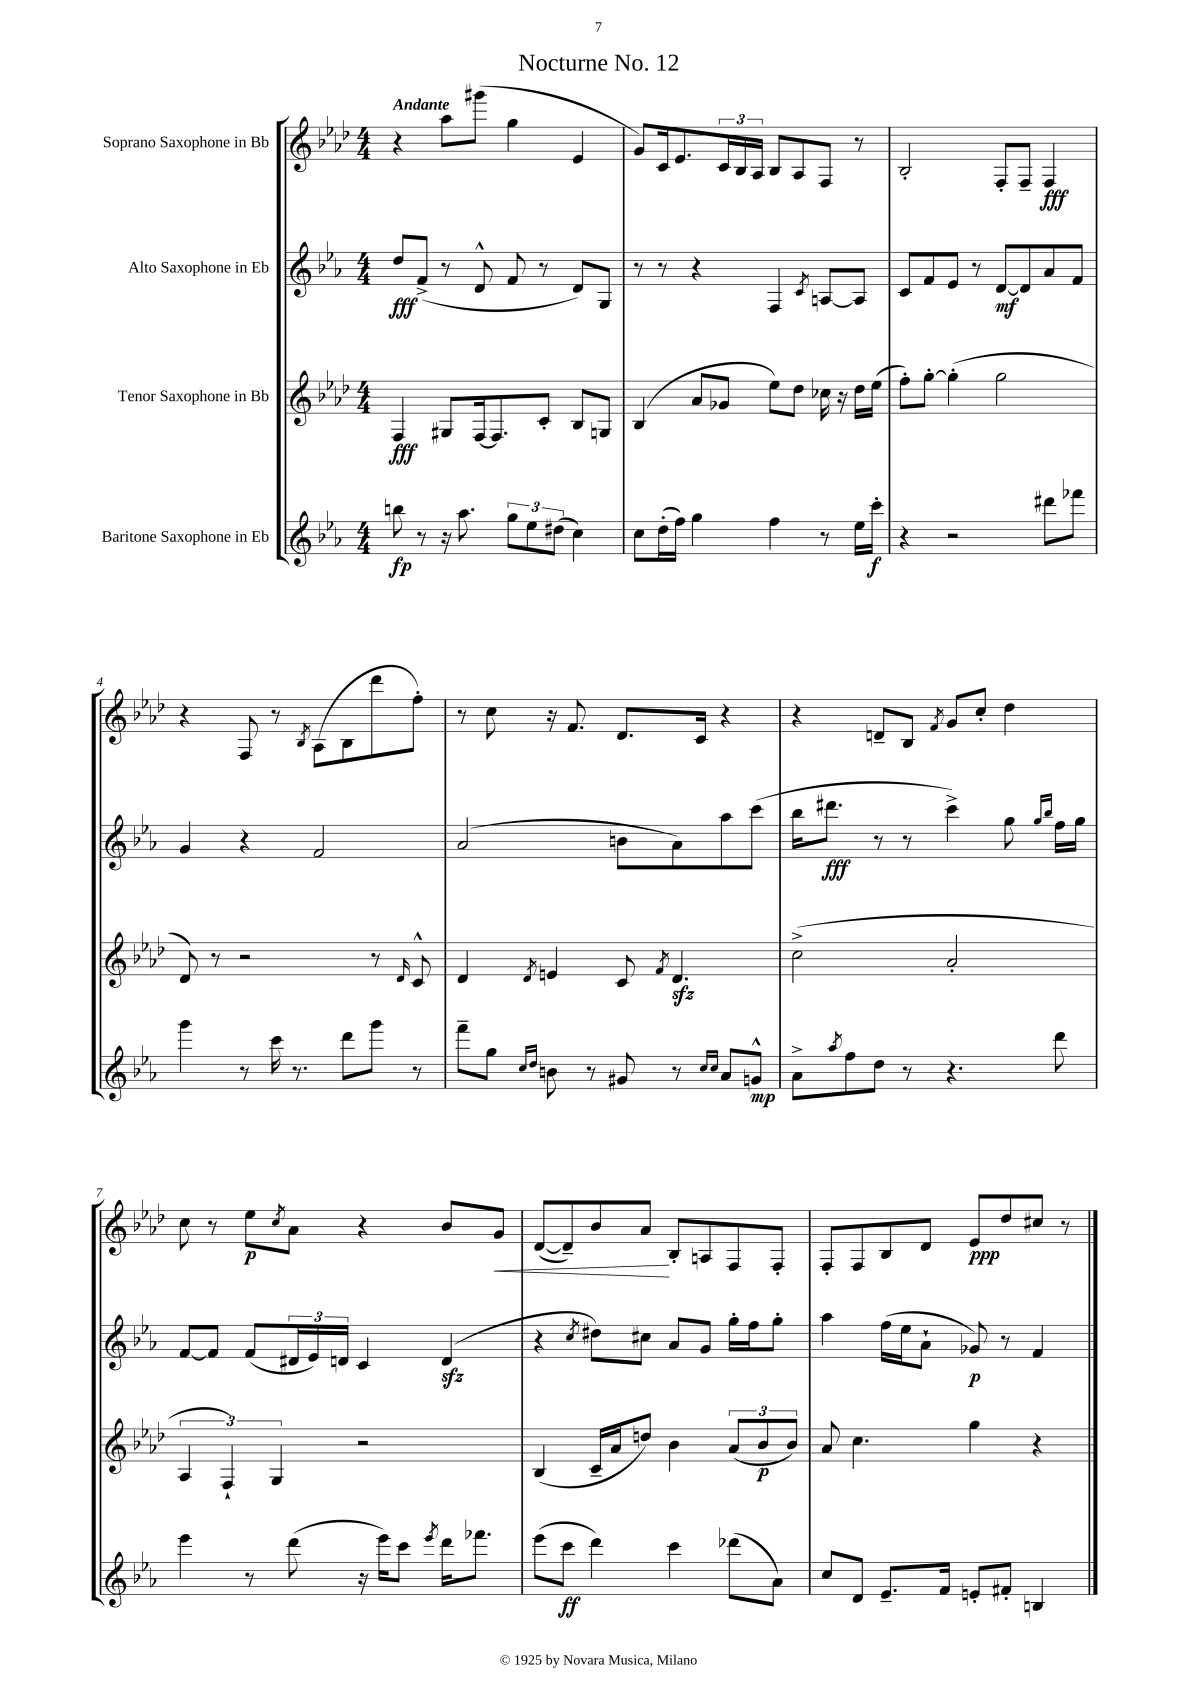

**kern	**dynam	**kern	**dynam	**kern	**dynam	**kern	**dynam
*part4	*part4	*part3	*part3	*part2	*part2	*part1	*part1
*staff4	*staff4	*staff3	*staff3	*staff2	*staff2	*staff1	*staff1
*I"Baritone Saxophone in Eb	*	*I"Tenor Saxophone in Bb	*	*I"Alto Saxophone in Eb	*	*I"Soprano Saxophone in Bb	*
*clefG2	*	*clefG2	*	*clefG2	*	*clefG2	*
*k[b-e-a-]	*	*k[b-e-a-d-]	*	*k[b-e-a-]	*	*k[b-e-a-d-]	*
*M4/4	*	*M4/4	*	*M4/4	*	*M4/4	*
=1	=1	=1	=1	=1	=1	=1	=1
!	!	!	!	!	!	!LO:TX:a:B:t=Andante	!
8bbn\	fp	4F/	fff	8dd/L	fff	4r	.
8r	.	.	.	(8f^/J	.	.	.
16r	.	8G#X/L	.	8r	.	8aa-\L	.
8.aa-\	.	.	.	.	.	.	.
.	.	[16F/k	.	8d^^/	.	(8ggg#X\J	.
.	.	8.F/]	.	.	.	.	.
12gg\L	.	.	.	8f/	.	4gg\	.
12ee-\	.	.	.	.	.	.	.
.	.	8c'/J	.	8r	.	.	.
(12dd#X\J	.	.	.	.	.	.	.
4cc\)	.	8B-/L	.	8d/L)	.	4e-/	.
.	.	8Gn/J	.	8G/J	.	.	.
=2	=2	=2	=2	=2	=2	=2	=2
8cc\L	.	(4B-/	.	8r	.	8g/L)	.
(16dd'\L	.	.	.	8r	.	16c/k	.
16ff\JJ)	.	.	.	.	.	8.e-/	.
4gg\	.	8a-/L	.	4r	.	.	.
.	.	8g-X/J	.	.	.	24c/L	.
.	.	.	.	.	.	24B-/	.
.	.	.	.	.	.	24A-/JJ	.
4ff\	.	8ee-\L)	.	4F/	.	8B-/L	.
.	.	8dd-\J	.	.	.	8A-/	.
.	.	.	.	8qc/	.	.	.
8r	.	16cc-X\	.	[8An/L	.	8F/J	.
.	.	16r	.	.	.	.	.
16ee-\LL	.	16dd-\LL	.	8A/J]	.	8r	.
16ccc'\JJ	f	(16ee-\JJ	.	.	.	.	.
=3	=3	=3	=3	=3	=3	=3	=3
4r	.	8ff'\L)	.	8c/L	.	2B-'/	.
.	.	[8gg'\J	.	8f/	.	.	.
2r	.	(4gg'\]	.	8e-/J	.	.	.
.	.	.	.	8r	.	.	.
.	.	2gg\	.	[8d/L	mf	8F'/L	.
.	.	.	.	8d/]	.	8F~/J	.
8ddd#X\L	.	.	.	8a-/	.	4F/	fff
8fff-X\J	.	.	.	8f/J	.	.	.
!!LO:LB:g=z
=4	=4	=4	=4	=4	=4	=4	=4
4ggg\	.	8d-/)	.	4g/	.	4r	.
.	.	8r	.	.	.	.	.
8r	.	2r	.	4r	.	8F/	.
16ccc\	.	.	.	.	.	8r	.
8.r	.	.	.	.	.	.	.
.	.	.	.	.	.	8qB-/	.
.	.	.	.	2f/	.	(8A-\L	.
8ddd\L	.	.	.	.	.	8B-\	.
8ggg\J	.	8r	.	.	.	8ddd-\	.
.	.	16qqd-/	.	.	.	.	.
8r	.	8c^^/	.	.	.	8ff'\J)	.
=5	=5	=5	=5	=5	=5	=5	=5
8fff~\L	.	4d-/	.	(2a-/	.	8r	.
8gg\J	.	.	.	.	.	8cc\	.
16qqcc/LL	.	.	.	.	.	.	.
16qqdd/JJ	.	8qd-/	.	.	.	.	.
8bn\	.	4en/	.	.	.	16r	.
.	.	.	.	.	.	8.f/	.
8r	.	.	.	.	.	.	.
8g#X/	.	8c/	.	8bn\L	.	8.d-/L	.
.	.	8qf/	.	.	.	.	.
8r	.	4.d-zz/	.	8a-\)	.	.	.
.	.	.	.	.	.	16c/Jk	.
16qqcc/LL	.	.	.	.	.	.	.
16qqcc/JJ	.	.	.	.	.	.	.
8a-/L	.	.	.	8aa-\	.	4r	.
8gn^^/J	mp	.	.	(8ccc\J	.	.	.
=6	=6	=6	=6	=6	=6	=6	=6
8a-^\L	.	(2cc^\	.	16bb-\KL	.	4r	.
.	.	.	.	8.ddd#X\J	fff	.	.
8qaa-/	.	.	.	.	.	.	.
8ff\	.	.	.	.	.	.	.
8dd\J	.	.	.	8r	.	8dn~/L	.
8r	.	.	.	8r	.	8B-/J	.
.	.	.	.	.	.	8qf/	.
4.r	.	2a-'/	.	4ccc^\)	.	8g/L	.
.	.	.	.	.	.	8cc'/J	.
.	.	.	.	8gg\	.	4dd-\	.
.	.	.	.	16qqgg/LL	.	.	.
.	.	.	.	16qqbb-/JJ	.	.	.
8ddd\	.	.	.	16ff\LL	.	.	.
.	.	.	.	16gg\JJ	.	.	.
!!LO:LB:g=z
=7	=7	=7	=7	=7	=7	=7	=7
4eee-\	.	6A-/	.	[8f/L	.	8cc\	.
.	.	.	.	8f/J]	.	8r	.
.	.	6F`/)	.	.	.	.	.
8r	.	.	.	(8f/L	.	8ee-\L	p
.	.	6G/	.	.	.	.	.
.	.	.	.	.	.	8qcc/	.
(8ddd\	.	.	.	24d#X/L	.	8a-\J	.
.	.	.	.	24e-/)	.	.	.
.	.	.	.	24dn/JJ	.	.	.
16r	.	2r	.	4c/	.	4r	.
16eee-\KL)	.	.	.	.	.	.	.
8ccc\J	.	.	.	.	.	.	.
8qeee-/	.	.	.	.	.	.	.
16ddd\KL	.	.	.	(4dzz/	.	8b-/L	.
8.fff-X\J	.	.	.	.	.	.	.
!	!	!	!	!	!	!	!LO:HP:b
.	.	.	.	.	.	8g/J	<
=8	=8	=8	=8	=8	=8	=8	=8
(8eee-\L	.	(4B-/	.	4r	.	([8d-/L	.
8ccc\J	ff	.	.	.	.	8d-~/])	.
.	.	.	.	8qcc/	.	.	.
4ddd\)	.	16c~/LL	.	8dd#X\L)	.	8b-/	.
.	.	16a-/J	.	.	.	.	.
.	.	8ddn/J)	.	8cc#X\J	.	8a-/J	.
4ccc\	.	4b-\	.	8a-/L	.	8B-'/L	[
.	.	.	.	8g/J	.	8An/	.
(8ddd-X\L	.	(12a-/L	.	16gg'\LL	.	8F/	.
.	.	.	.	16ff\J	.	.	.
.	.	12b-/	p	.	.	.	.
8a-\J)	.	.	.	8gg'\J	.	8F'/J	.
.	.	12b-/J)	.	.	.	.	.
=9	=9	=9	=9	=9	=9	=9	=9
8cc/L	.	8a-/	.	4aa-\	.	8F'/L	.
8d/J	.	4.cc\	.	.	.	8F/	.
8.e-~/L	.	.	.	(16ff\LL	.	8B-/	.
.	.	.	.	16ee-\J	.	.	.
.	.	.	.	8a-`\J	.	8d-/J	.
16f/Jk	.	.	.	.	.	.	.
8en'/L	.	4gg\	.	8g-X/)	p	8e-/L	ppp
8f#X'/J	.	.	.	8r	.	8dd-/	.
4Bn/	.	4r	.	4f/	.	8cc#X/J	.
.	.	.	.	.	.	8r	.
==	==	==	==	==	==	==	==
*-	*-	*-	*-	*-	*-	*-	*-
